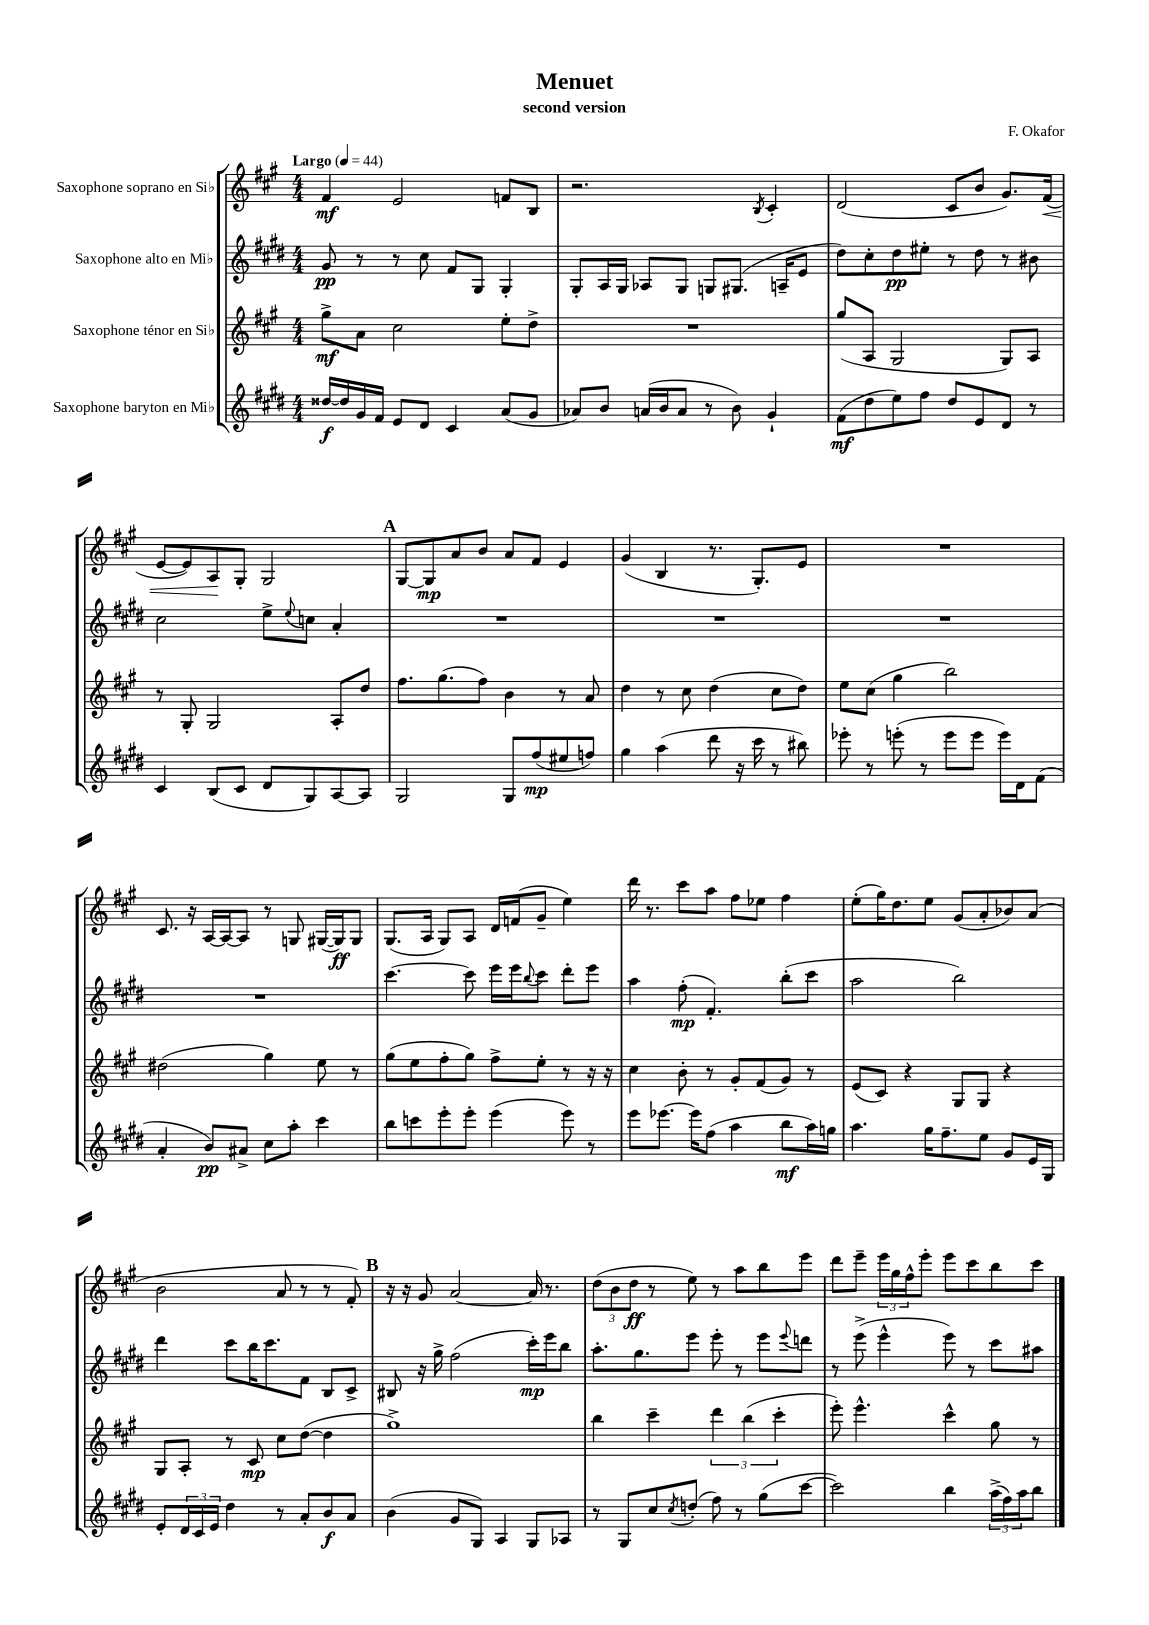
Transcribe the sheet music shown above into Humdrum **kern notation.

**kern	**dynam	**kern	**dynam	**kern	**dynam	**kern	**dynam
*part4	*part4	*part3	*part3	*part2	*part2	*part1	*part1
*staff4	*staff4	*staff3	*staff3	*staff2	*staff2	*staff1	*staff1
*I"Saxophone baryton en Mi♭	*	*I"Saxophone ténor en Si♭	*	*I"Saxophone alto en Mi♭	*	*I"Saxophone soprano en Si♭	*
*clefG2	*	*clefG2	*	*clefG2	*	*clefG2	*
*k[f#c#g#d#]	*	*k[f#c#g#]	*	*k[f#c#g#d#]	*	*k[f#c#g#]	*
*M4/4	*	*M4/4	*	*M4/4	*	*M4/4	*
*MM44	*	*MM44	*	*MM44	*	*MM44	*
=1	=1	=1	=1	=1	=1	=1	=1
!	!	!	!	!	!	!LO:TX:a:B:t=Largo	!
[16dd##X/LL	f	8gg#^\L	mf	8g#/	pp	4f#/	mf
16dd##/]	.	.	.	.	.	.	.
16g#/	.	8a\J	.	8r	.	.	.
16f#/JJ	.	.	.	.	.	.	.
8e/L	.	2cc#\	.	8r	.	2e/	.
8d#/J	.	.	.	8cc#\	.	.	.
4c#/	.	.	.	8f#/L	.	.	.
.	.	.	.	8G#/J	.	.	.
(8a/L	.	8ee'\L	.	4G#'/	.	8fn/L	.
8g#/J	.	8dd^\J	.	.	.	8B/J	.
=2	=2	=2	=2	=2	=2	=2	=2
8a-X/L)	.	1r	.	8G#'/L	.	2.r	.
8b/J	.	.	.	16A/L	.	.	.
.	.	.	.	16G#/JJ	.	.	.
(16an/LL	.	.	.	8A-X/L	.	.	.
16b/J	.	.	.	.	.	.	.
8a/J	.	.	.	8G#/J	.	.	.
8r	.	.	.	8Gn/L	.	.	.
8b\)	.	.	.	(8.G#X/J	.	.	.
.	.	.	.	.	.	8qB/	.
4g#`/	.	.	.	.	.	4c#'/	.
.	.	.	.	16An~/KL	.	.	.
.	.	.	.	8e/J	.	.	.
=3	=3	=3	=3	=3	=3	=3	=3
(8f#\L	mf	(8gg#/L	.	8dd#\L)	.	(2d/	.
8dd#\	.	8A/J	.	8cc#'\	.	.	.
8ee\)	.	2G#/	.	8dd#\	pp	.	.
8ff#\J	.	.	.	8ee#X'\J	.	.	.
8dd#/L	.	.	.	8r	.	8c#/L	.
8e/	.	.	.	8dd#\	.	8b/J	.
8d#/J	.	8G#/L)	.	8r	.	8.g#/L)	.
8r	.	8A/J	.	8b#X\	.	.	.
!	!	!	!	!	!	!	!LO:HP:b
.	.	.	.	.	.	(16f#/Jk	<
!!LO:LB:g=z
=4	=4	=4	=4	=4	=4	=4	=4
4c#/	.	8r	.	2cc#\	.	[8e/L	.
.	.	8G#'/	.	.	.	8e/])	.
(8B/L	.	2G#/	.	.	.	8A/	.
8c#/J	.	.	.	.	.	8G#'/J	[
8d#/L	.	.	.	8ee^\L	.	2G#/	.
.	.	.	.	8qqee/	.	.	.
8G#/)	.	.	.	8ccn\J	.	.	.
[8A/	.	8A'/L	.	4a'/	.	.	.
8A/J]	.	8dd/J	.	.	.	.	.
!!LO:REH:place=s1:t=A
=5	=5	=5	=5	=5	=5	=5	=5
2G#/	.	8.ff#\L	.	1r	.	[8G#/L	.
.	.	.	.	.	.	8G#/]	mp
.	.	(8.gg#\	.	.	.	.	.
.	.	.	.	.	.	8a/	.
.	.	8ff#\J)	.	.	.	8b/J	.
8G#/L	.	4b\	.	.	.	8a/L	.
(8ff#/	mp	.	.	.	.	8f#/J	.
8ee#X/	.	8r	.	.	.	4e/	.
8ffn/J)	.	8a/	.	.	.	.	.
=6	=6	=6	=6	=6	=6	=6	=6
4gg#\	.	4dd\	.	1r	.	(4g#/	.
(4aa\	.	8r	.	.	.	4B/	.
.	.	8cc#\	.	.	.	.	.
8ddd#\	.	(4dd\	.	.	.	8.r	.
16r	.	.	.	.	.	.	.
16ccc#\	.	.	.	.	.	8.G#'/L)	.
8r	.	8cc#\L	.	.	.	.	.
8bb#X\)	.	8dd\J)	.	.	.	8e/J	.
=7	=7	=7	=7	=7	=7	=7	=7
8eee-X'\	.	8ee\L	.	1r	.	1r	.
8r	.	(8cc#\J	.	.	.	.	.
(8eeen'\	.	4gg#\	.	.	.	.	.
8r	.	.	.	.	.	.	.
8eee\L	.	2bb\)	.	.	.	.	.
8eee\J	.	.	.	.	.	.	.
16eee\LL)	.	.	.	.	.	.	.
16d#\J	.	.	.	.	.	.	.
(8f#\J	.	.	.	.	.	.	.
!!LO:LB:g=z
=8	=8	=8	=8	=8	=8	=8	=8
4a'/	.	(2dd#X\	.	1r	.	8.c#/	.
.	.	.	.	.	.	16r	.
8b/L)	pp	.	.	.	.	[16A/LL	.
.	.	.	.	.	.	16A/J_	.
8a#X^/J	.	.	.	.	.	8A/J]	.
8cc#\L	.	4gg#\)	.	.	.	8r	.
8aa'\J	.	.	.	.	.	8Gn/	.
4ccc#\	.	8ee\	.	.	.	([16G#X/LL	.
.	.	.	.	.	.	16G#/J])	ff
.	.	8r	.	.	.	8G#/J	.
=9	=9	=9	=9	=9	=9	=9	=9
8bb\L	.	(8gg#\L	.	[4.ccc#\	.	(8.G#/L	.
8cccn\	.	8ee\	.	.	.	.	.
.	.	.	.	.	.	16A/Jk	.
8eee'\	.	8ff#'\	.	.	.	8G#/L)	.
8eee'\J	.	8gg#\J)	.	8ccc#\]	.	8A/J	.
(4eee\	.	8ff#^\L	.	16eee\LL	.	16d/LL	.
.	.	.	.	16eee\J	.	(16fn/J	.
.	.	.	.	8qqbb/	.	.	.
.	.	8ee'\J	.	8ccc#\J	.	8g#~/J	.
8eee\)	.	8r	.	8ddd#'\L	.	4ee\)	.
8r	.	16r	.	8eee\J	.	.	.
.	.	16r	.	.	.	.	.
=10	=10	=10	=10	=10	=10	=10	=10
8eee\L	.	4cc#\	.	4aa\	.	16ddd\	.
.	.	.	.	.	.	8.r	.
[8.eee-X\J	.	.	.	.	.	.	.
.	.	8b'\	.	(8ff#'\	mp	8ccc#\L	.
16eee-\KL]	.	.	.	.	.	.	.
(8ff#\J	.	8r	.	4.f#'/)	.	8aa\J	.
4aa\	.	8g#'/L	.	.	.	8ff#\L	.
.	.	(8f#/	.	.	.	8ee-X\J	.
8bb\L	mf	8g#/J)	.	(8bb'\L	.	4ff#\	.
16aa\L)	.	8r	.	8ccc#\J	.	.	.
16ggn\JJ	.	.	.	.	.	.	.
=11	=11	=11	=11	=11	=11	=11	=11
4.aa\	.	(8e/L	.	2aa\	.	(8ee'\L	.
.	.	8c#/J)	.	.	.	16gg#\K)	.
.	.	.	.	.	.	8.dd\	.
.	.	4r	.	.	.	.	.
16gg#\KL	.	.	.	.	.	8ee\J	.
8.ff#~\	.	.	.	.	.	.	.
.	.	8G#/L	.	2bb\)	.	(8g#/L	.
8ee\J	.	8G#/J	.	.	.	8a'/	.
8g#/L	.	4r	.	.	.	8b-X/)	.
16e/L	.	.	.	.	.	(8a/J	.
16G#/JJ	.	.	.	.	.	.	.
!!LO:LB:g=z
=12	=12	=12	=12	=12	=12	=12	=12
8e'/L	.	8G#/L	.	4ddd#\	.	2b\	.
24d#/L	.	8A'/J	.	.	.	.	.
24c#/	.	.	.	.	.	.	.
24e/JJ	.	.	.	.	.	.	.
4dd#\	.	8r	.	8ccc#\L	.	.	.
.	.	8c#/	mp	16bb\K	.	.	.
.	.	.	.	8.ccc#\	.	.	.
8r	.	8cc#\L	.	.	.	8a/	.
8a'/L	.	([8dd\J	.	8f#\J	.	8r	.
8b/	f	4dd\]	.	8B/L	.	8r	.
8a/J	.	.	.	8c#^/J	.	8f#'/)	.
!!LO:REH:place=s1:t=B
=13	=13	=13	=13	=13	=13	=13	=13
(4b\	.	1gg#^)	.	8B#X/	.	16r	.
.	.	.	.	.	.	16r	.
.	.	.	.	16r	.	8g#/	.
.	.	.	.	16gg#^\	.	.	.
8g#/L	.	.	.	(2ff#\	.	[2a/	.
8G#/J)	.	.	.	.	.	.	.
4A/	.	.	.	.	.	.	.
8G#/L	.	.	.	16ccc#'\LL)	mp	16a/]	.
.	.	.	.	16eee\J	.	8.r	.
8A-X/J	.	.	.	8bb\J	.	.	.
=14	=14	=14	=14	=14	=14	=14	=14
8r	.	4bb\	.	8.aa'\L	.	(12dd\L	.
.	.	.	.	.	.	12b\	.
8G#/L	.	.	.	.	.	.	.
.	.	.	.	.	.	12dd\J	ff
.	.	.	.	8.gg#\	.	.	.
8cc#/	.	4ccc#~\	.	.	.	8r	.
8qcc#/	.	.	.	.	.	.	.
(8ddn'/J	.	.	.	8eee\J	.	8ee\)	.
8ff#\)	.	6ddd\	.	8eee'\	.	8r	.
8r	.	.	.	8r	.	8aa\L	.
.	.	(6bb\	.	.	.	.	.
(8gg#\L	.	.	.	8eee\L	.	8bb\	.
.	.	6ccc#'\	.	.	.	.	.
.	.	.	.	8qqeee/	.	.	.
[8ccc#\J	.	.	.	8dddn\J	.	8eee\J	.
=15	=15	=15	=15	=15	=15	=15	=15
2ccc#\])	.	8eee'\)	.	8r	.	8ddd\L	.
.	.	4.eee^^\	.	(8eee^\	.	8eee~\J	.
.	.	.	.	4eee^^\	.	24eee\LL	.
.	.	.	.	.	.	24gg#\	.
.	.	.	.	.	.	24ff#^^\J	.
.	.	.	.	.	.	8eee'\J	.
4bb\	.	4ccc#^^\	.	8eee\)	.	8eee\L	.
.	.	.	.	8r	.	8ccc#\	.
(24aa^\LL	.	8gg#\	.	8ccc#\L	.	8bb\	.
24ff#\)	.	.	.	.	.	.	.
24aa\J	.	.	.	.	.	.	.
8bb\J	.	8r	.	8aa#X\J	.	8ccc#\J	.
==	==	==	==	==	==	==	==
*-	*-	*-	*-	*-	*-	*-	*-
